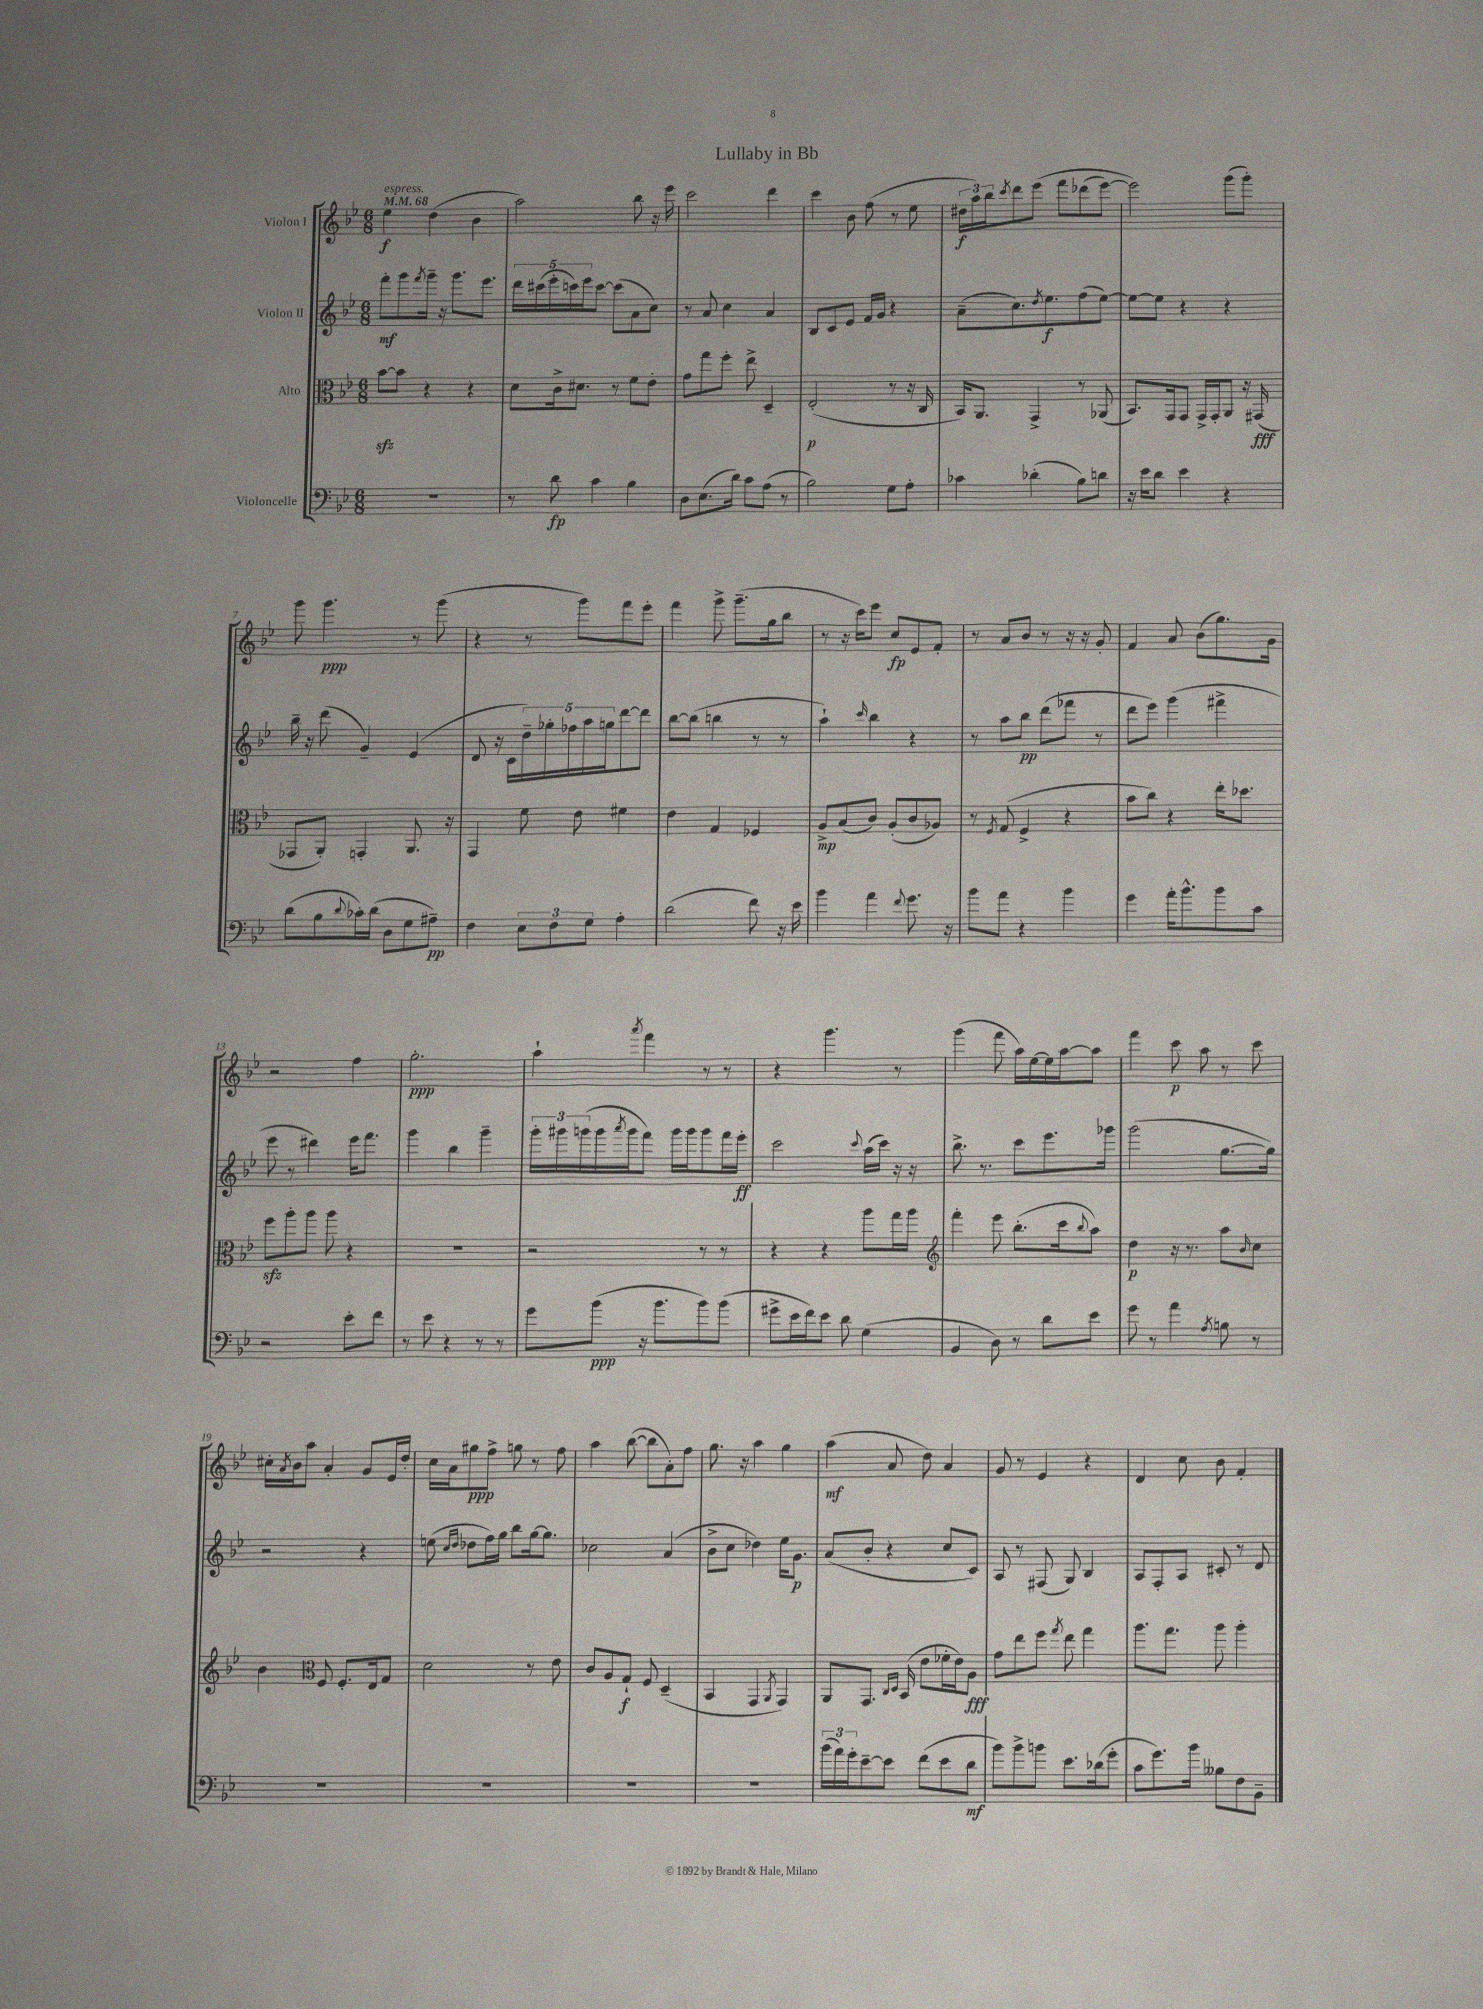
\header { title = "Lullaby in Bb" }
<<
\new StaffGroup <<
\new Staff = "s0" \with { instrumentName = "Violon I" } {
    \clef treble \key bes \major \numericTimeSignature \time 6/8 \tempo 4 = 68
    ees''4\f^\markup { \italic "espress." } d''4( bes'4 |
    a''2) bes''8 r16 ees'''16 |
    c'''2 d'''4 |
    c'''4 bes'8 f''8( r8 ees''8 |
    \tuplet 3/2 { dis''16\f a''16) bes''16 } \acciaccatura { c'''8 } d'''8 ees'''8\( f'''8 des'''8( ees'''8~) |
    ees'''2\) g'''8( g'''8-.) |
    g'''8 g'''4.\ppp r8 g'''8( |
    r4 r8 g'''8) f'''8 ees'''8-. |
    f'''4 g'''8-> g'''8.--( g''16 bes''8 |
    r8 r16 c'''16) ees'''8 c''8\fp ees'8 f'8-. |
    r8 a'8 bes'8 r8 r16 r16 g'8-. |
    f'4 a'8 bes'8( g''8.) g'16 |
    r2 f''4 |
    g''2.-.\ppp |
    a''4-! \acciaccatura { a'''8 } f'''4 r8 r8 |
    r4 g'''4. r8 |
    g'''4( f'''8 a''16) ees''16~ ees''16 a''16~ a''8 |
    f'''4 c'''8\p a''8 r8 c'''8 |
    cis''16-. \acciaccatura { a'8 } bes'16 a''8 a'4-. g'8 ees'16 d''16-. |
    c''16 a'16 gis''8\ppp f''8-> g''8 r8 f''8 |
    a''4 bes''8~( bes''8 a'8-.) f''8 |
    g''8. r16 a''4 g''4 |
    a''4\mf( a'8 d''8) a'4 |
    g'8 r8 ees'4 r4 |
    d'4 c''8 bes'8 f'4-. \bar "|." |
}
\new Staff = "s1" \with { instrumentName = "Violon II" } {
    \clef treble \key bes \major \numericTimeSignature \time 6/8
    f'''8-.\mf g'''8 \acciaccatura { f'''8 } g'''16-- r16 g'''8. ees'''8. |
    \tuplet 5/4 { d'''16 cis'''16( ees'''16-. c'''16) ees'''16 } c'''8~ c'''8( a'8 c''8) |
    r8 a'8 c''4 a'4 |
    bes8 c'8 ees'8 f'16 g'16 r4 |
    a'8--( c''8.) \acciaccatura { d''8 } ees''8.\f f''8( ees''8~) |
    ees''8~ ees''8 r4 r4 |
    bes''16-- r16 d'''8( g'4--) ees'4( |
    d'8 r16 c'16 \tuplet 5/4 { d''16--) ges''16-. fes''16 a''16 g''16 } d'''8~ d'''8 |
    bes''8~ bes''8( b''4 r8 r8 |
    a''4-!) \grace { c'''16 } bes''4 r4 |
    r8 a''8 bes''8\pp d'''8( fes'''8 r8 |
    d'''8 ees'''8) g'''4( fis'''4-> |
    ees'''8 r8 dis'''4) ees'''16 f'''8. |
    g'''4 bes''4 g'''4-- |
    \tuplet 3/2 { g'''16-. gis'''16 g'''16( } g'''16 \acciaccatura { a'''8 } g'''16 f'''8) g'''16 g'''16 g'''8 f'''16 ees'''16-.\ff |
    c'''2 \appoggiatura { c'''8 } a''16( c'''16) r16 r16 |
    bes''8.-> r8. c'''8 ees'''8. ges'''16 |
    g'''2( g''8.~ g''16) |
    r2 r4 |
    e''8( \grace { c''16 d''16 } des''8 f''16) g''16 bes''8 g''16~ g''8. |
    ces''2 a'4( |
    bes'8-> c''8 des''4) ees''16 g'8.\p |
    a'8( bes'8-. r4 c''8 c'8) |
    a8 r8 fis8( g8) bes4 |
    a8 f8-. a8 cis'8-. r8 d'8 \bar "|." |
}
\new Staff = "s2" \with { instrumentName = "Alto" } {
    \clef alto \key bes \major \numericTimeSignature \time 6/8
    bes'8~\sfz bes'8 r4 r4 |
    d'8 c'16-> dis'8. r8 f'8 ees'8-. |
    g'8 g''8 f''8-. ees''8-> d4-- |
    ees2-.\p( r8 r16 c16 |
    bes,16) a,8. g,4-> r8 aes,8( |
    bes,8.) g,16 g,8 g,16-> g,16-. a,8 r16 gis,16\fff( |
    ges,8 a,8-.) g,4-. a,8. r16 |
    g,4 f'8 ees'8 fis'4 |
    ees'4 g4 fes4 |
    a8->\mp bes8( c'8) a8-.( c'8 aes8) |
    r8 \acciaccatura { f8 } g8( f4-> r4 |
    bes'8 c''8) r4 ees''16-. des''8. |
    f''8\sfz a''8-. a''8 a''8 r4 |
    R2. |
    r2 r8 r8 |
    r4 r4 a''8 g''16 a''16 |
    \clef treble f'''4-. ees'''8 bes''8.-.( c'''16 \appoggiatura { bes''8 } a''8) |
    d''4\p r16 r8. a''8 \grace { bes'16 } c''8 |
    bes'4 \clef alto f8 f8.-. ees16 g8 |
    d'2 r8 ees'8 |
    c'8 a8 g8-!\f f8 d4--( |
    bes,4 g,4 \acciaccatura { a,8 } g,4) |
    a,8 g,8. \grace { c16 d16 } bes,16( ees'8 fes'16-. ees'16) a8\fff |
    g'8 ees''8 f''8 \acciaccatura { g''8 } ees''8 g''4 |
    a''8. g''8. a''8 a''4-. \bar "|." |
}
\new Staff = "s3" \with { instrumentName = "Violoncelle" } {
    \clef bass \key bes \major \numericTimeSignature \time 6/8
    R2. |
    r8 d'8\fp c'4 bes4 |
    d8 ees8.( d'16) c'8 a8( r8 |
    bes2) g8 a8-. |
    ces'4 des'4-.( bes8) d'8 |
    r16 ees'16 d'8 ees'4 r4 |
    d'8( bes8 \appoggiatura { d'8 } ces'16-.) d'16( d8 g8 ais8--\pp) |
    f4 \tuplet 3/2 { ees8 f8 g8 } a4-. |
    d'2( f'8) r16 ees'16 |
    bes'4 a'4 \appoggiatura { f'8 } g'8. r16 |
    bes'8 a'8 r4 bes'4 |
    g'4 a'16-. bes'8.-^ bes'8 c'8 |
    r2 ees'8-. f'8 |
    r8 ees'8 r4 r8 r8 |
    g'8 bes'8\ppp( r16 bes'8. bes'8) bes'8( |
    gis'8-> ees'16 f'16) ees'8 d'8 g4( |
    bes,4 d8) r8 d'8 ees'8 |
    g'8 r8 a'4 \acciaccatura { a8 } b8 r8 |
    R2. |
    R2. |
    R2. |
    R2. |
    \tuplet 3/2 { bes'16( a'16) g'16-. } ees'8~-- ees'8 f'8( ees'8 d'8\mf |
    bes'8) bes'8-> b'8 ees'8. des'16( g'8-. |
    c'8 g'8.) bes'16 beses8 f8 bes,8-- \bar "|." |
}
>>
>>
